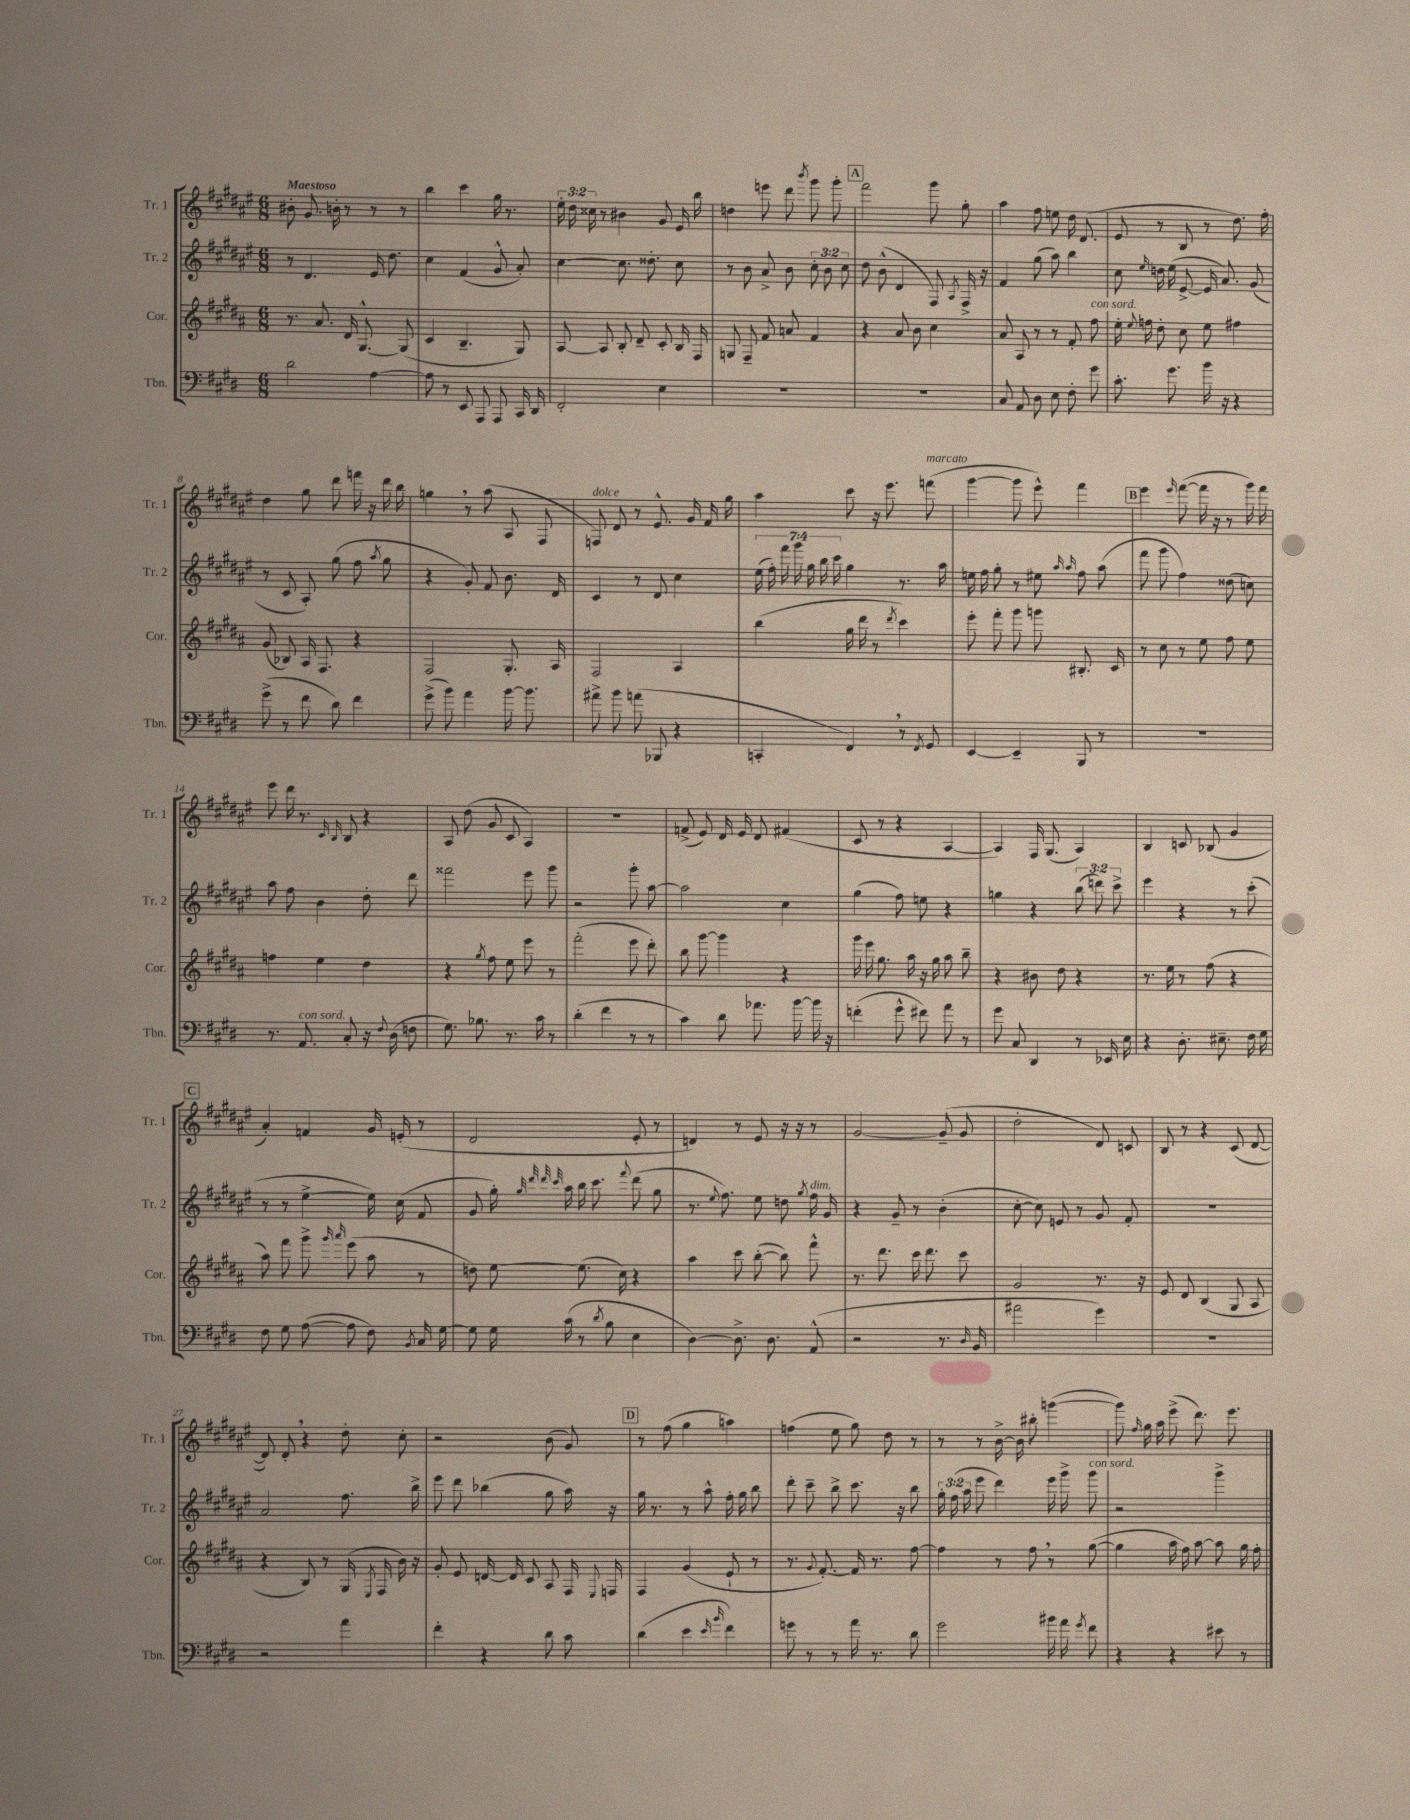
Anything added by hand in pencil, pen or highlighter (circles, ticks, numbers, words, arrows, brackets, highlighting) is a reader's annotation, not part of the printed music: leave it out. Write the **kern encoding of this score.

**kern	**kern	**kern	**kern
*staff4	*staff3	*staff2	*staff1
*clefF4	*clefG2	*clefG2	*clefG2
*k[f#c#g#d#]	*k[f#c#g#d#a#]	*k[f#c#g#d#a#e#]	*k[f#c#g#d#a#e#]
*M6/8	*M6/8	*M6/8	*M6/8
2d#	8.r	8r	8b#'
.	.	4.d#	8.g#
.	8.a#	.	.
.	.	.	16b'
.	16d#	.	8r
.	[8.G#^^	.	.
[4A	.	16e#	8r
.	.	8.dd#	.
.	(8G#]	.	8r
=	=	=	=
8A]	4c#	4cc#	4bb
8r	.	.	.
8EE	4.B~	(4f#	4ccc#
8AAA	.	.	.
8AAA	.	8g#^^	16gg#
.	.	.	8.r
16CC#	8G#)	8a#')	.
16DD#	.	.	.
=	=	=	=
2FF#'	[8A#	[4cc#	24ee#'
.	.	.	24dd#
.	.	.	24cc##
.	8A#]	.	8r
.	8B'	8.cc#]	4b#
.	8d#~	.	.
.	.	8.dd##'	.
4E	8c#'	.	8g#
.	16B	8cc#	16e#
.	16F#	.	16bb
=	=	=	=
2.r	8G	8r	4dd
.	8F#~	8b	.
.	8f#	8a#^	8eee
.	8a	8b	8ddd#
.	.	.	8qbbb
.	4f#	12cc#'	8ggg#
.	.	12b	.
.	.	.	8ggg#'
.	.	12cc#	.
=	=	=	=
2.r	4r	8dd#	2fff#
.	.	(8b^^	.
.	8a#	4d#	.
.	8b	.	.
.	4cc#	8F#)	8ggg#
.	.	8qA#	.
.	.	16F#^	8gg#'
.	.	16r	.
=	=	=	=
8C#	8a#	4f#	4aa#
8AA	8A#	.	.
8D#	8r	(8gg#	8ff#
8E	8r	8aa#)	8ee
8F#'	8f#'	4bb	16dd#
.	.	.	(8.d#
8g#	8ff#	.	.
=	=	=	=
8.c#'	16ee'	8cc#	8e#
.	8qqee	.	.
.	16ff	.	.
.	.	16qqee#	.
.	8dd#'	16dd	8r
8.g#	.	(16ee#	.
.	8cc#	[8e#^	8B
16b	8ee	16e#]	8r
16r	.	8.a#)	.
4r	4ff#	.	8.dd#)
.	.	(8g#	.
.	.	.	16ff#'
=	=	=	=
(8g#^	(8g#	8r	4dd#
8r	8B-)	8c#	.
8f#	16A#	8A#')	8gg#
.	8.F#	.	.
8d#)	.	(8gg#	8ddd#
4f#	4r	8ff#	16fff
.	.	.	16r
.	.	8qaa#	.
.	.	8gg#	16ddd#
.	.	.	16bb
=	=	=	=
(8g#^	2F#	4r	4gg
8b)	.	.	.
4a	.	8g#')	8r
.	.	8f#	(8aa#
[16b	8.G#'	8.b	8A#
8.b]	.	.	.
.	.	.	8F#
.	16A#	16d#	.
=	=	=	=
8a#^	2F#	4c#	8F)
8b	.	.	8d#
(8a	.	8r	8r
8BBB-	.	8d#	8.e#^^
4r	4A#	4cc#	.
.	.	.	16g#
.	.	.	16f#
.	.	.	16gg#
=	=	=	=
4CC'	(4bb	(28ee#	4aa#
.	.	28ff#')	.
.	.	28fff#	.
.	.	28ggg#	.
.	.	28gg#	.
.	.	28bb	.
.	.	28ccc#	.
4FF#)	16gg#	4gg#	8ccc#
.	16ddd#	.	.
.	8r	.	16r
.	.	.	8.eee#
.	8qddd#	.	.
8r	4ccc#)	8.r	.
8qFF#	.	.	.
8GG#	.	.	(8fff
.	.	16aa#	.
=	=	=	=
[4EE	8eee'	16ee	[4ggg#
.	.	16ff#	.
.	8fff#'	8gg#'	.
4EE~]	8ggg#	8r	8ggg#]
.	8ggg	8ee#	8eee#^^)
.	.	16qqaa#	.
.	.	16qqaa#	.
8BBB	8.B#'	8ff#	4fff#
8r	.	(8aa#	.
.	16c#	.	.
=	=	=	=
2.r	8r	8fff#	4eee#
.	8cc#	8ggg#	.
.	.	.	16qqeee#
.	8r	4ff#)	([8fff#
.	8ee	.	16fff#]
.	.	.	16r
.	8ff#	(8dd##	8r
.	8ee	8cc)	16ggg#)
.	.	.	16fff#
=	=	=	=
8.r	4ff	8aa#	8eee#
.	.	8ff#	16ddd#
8.AA	.	.	8.r
.	4ee	4b	.
.	.	.	16qqc#
.	.	.	16qqB
8C#'	.	.	8B
16r	4dd#	8dd#'	4r
8qqF#	.	.	.
(16D#	.	.	.
8F	.	8ddd#	.
=	=	=	=
8.G#)	4r	2fff##	8A#
.	.	.	(8dd#
8.B-	.	.	.
.	8qgg#	.	.
.	8ff#	.	8g#
8.r	8ee	.	8c#
.	8eee	8eee#	4A#)
16c#	.	.	.
8r	8r	8ggg#	.
=	=	=	=
(4d#'	(2fff#'	2r	2.r
4f#	.	.	.
8r	8eee	8ggg#'	.
8r	8ddd#')	[8aa#	.
=	=	=	=
4c#)	8bb	2aa#]	(8f^
.	[8ggg#	.	8e#)
8d#	4ggg#]	.	16d#
.	.	.	16e#
8.a-	.	.	8d#
.	4r	4cc#	(4f#
[16b	.	.	.
16b]	.	.	.
16r	.	.	.
=	=	=	=
(4f'	16ggg#	(4gg#	8c#
.	16eee	.	.
.	8.gg#	.	8r
8g#^^	.	8ff#)	4r
.	16aa#	.	.
8f#)	16r	8ee	.
.	16gg#	.	.
8a	8aa#	4r	[4A#
8r	8bb~	.	.
=	=	=	=
8g#	4r	4gg	4A#])
8C#	.	.	.
4DD#	8b#	4r	16F#
.	.	.	(8.G#
.	8dd#	.	.
8r	4r	(12bb	4A#)
.	.	12ddd)	.
16EE-	.	.	.
.	.	12ccc#^	.
16E	.	.	.
=	=	=	=
4r	8.r	4eee#	4B
.	16ee	.	.
8.D#'	8r	4r	8c
.	(8ff#	.	(8B-
8.E#~	.	.	.
.	4r	8r	4g#
16F#	.	(8ccc#'	.
16G#	.	.	.
=	=	=	=
8F#	8aa#)	8r	4a#')
8G#	8fff#	8r	.
([8A	8ggg#^	[4ee#^	4f
.	16qqggg#	.	.
.	16qqaaa#	.	.
8A]	(8eee	.	.
8F#)	8aa#	16ee#])	16g#
.	.	(16cc#	(16e'
8qBB	.	.	.
16C#	8r	8f#	8r
[16G#	.	.	.
=	=	=	=
8G#]	8dd)	8g#	2d#
16G#	[8ee	16gg#')	.
.	.	32qqgg#	.
.	.	32qqddd#	.
.	.	32qqddd#	.
.	.	32qqccc#	.
(16c#	.	16aa#	.
8r	(8.ee]	16bb	.
.	.	8.ccc#	.
8qd#	.	.	.
8B	.	.	.
.	16cc#)	.	.
.	.	8qqfff#	.
4E	4r	(8ddd#	8e#'
.	.	8gg#	8r
=	=	=	=
[4D#)	4aa#	8.r	4d)
.	.	8qqee#	.
.	.	8.ff#)	.
8.D#^]	8ccc#	.	8r
.	([8bb'	8ee#	8e#
8.D#	.	.	.
.	8bb])	8dd	16r
.	.	.	16r
.	.	8qgg#	.
(8AA^^	8fff#^^	16ff#	8r
.	.	16g#	.
=	=	=	=
2r	8.r	4r	[2g#
.	8.ddd#	.	.
.	.	8g#~	.
.	16ccc#	8r	.
.	8.ddd#	.	.
8.r	.	(4b'	(8g#~]
.	8ccc#	.	8g#
16qqD#	.	.	.
16BB	.	.	.
=	=	=	=
2a#	2g#	[8cc#'	2dd#'
.	.	8cc#])	.
.	.	8e	.
.	.	8r	.
4g#)	8.r	8g#	8d#)
.	.	8f#'	8c
.	16r	.	.
=	=	=	=
2.r	8e	2.r	8B
.	8d#	.	8r
.	(4B	.	4r
.	8G#	.	(8c#
.	8A#	.	[8d#
=	=	=	=
2r	4r	2a#	8d#])
.	.	.	8d#'
.	8B)	.	4r
.	8r	.	.
4a	(16G#	8.ff#	8dd#'
.	8qE	.	.
.	16F#	.	.
.	16b)	.	8cc#'
.	16r	16bb^	.
=	=	=	=
4f#'	8g#'	8eee#	2r
.	8e	8ddd#	.
4r	[16d	(4bb-	.
.	16d]	.	.
.	8c#	.	.
8d#	8A#	8gg#	(8b
8c#	16F#	16aa#)	8g#)
.	8qqE	.	.
.	16F	16r	.
=	=	=	=
(4d#	4F#	16gg#	8r
.	.	8.r	.
.	.	.	(8ff#
4e	(4g#	8r	4gg#
.	.	8aa#^^	.
16qqe	.	.	.
16qqb	.	.	.
4f#)	8e`	16ff#'	4aa)
.	.	16gg#	.
.	8r	8bb	.
=	=	=	=
8g	8.r	8ddd#'	(4ff
8r	.	8ccc#~	.
.	8qqg#	.	.
.	[8.f#')	.	.
8r	.	8bb^	8ee#
16a	16f#]	8.ccc#	8gg#)
8.r	8.r	.	.
.	.	.	8dd#
.	.	16r	.
8d#	[8ff#	8bb	8r
=	=	=	=
2g#	4ff#]	24gg#'	8r
.	.	(24ff#	.
.	.	24aa#	.
.	.	8eee#	8r
.	8r	4ddd#)	[16b^
.	.	.	16b]
.	8ff#	.	8bb#'
16b#	8r	16eee#	([4ggg
16a	.	16ggg#^	.
8qg#	.	.	.
8f#	([8gg#	8ggg#	.
=	=	=	=
4r	4gg#]	2r	8ggg])
.	.	.	16qqff#
.	.	.	16gg#
.	.	.	16aa#
4r	16aa#	.	(8eee#^
.	16ff#)	.	.
.	[8aa#	.	8.ddd#)
8e#	8aa#]	4ggg#^	.
.	.	.	8.eee#
8r	16gg#	.	.
.	16ff#'	.	.
==	==	==	==
*-	*-	*-	*-
